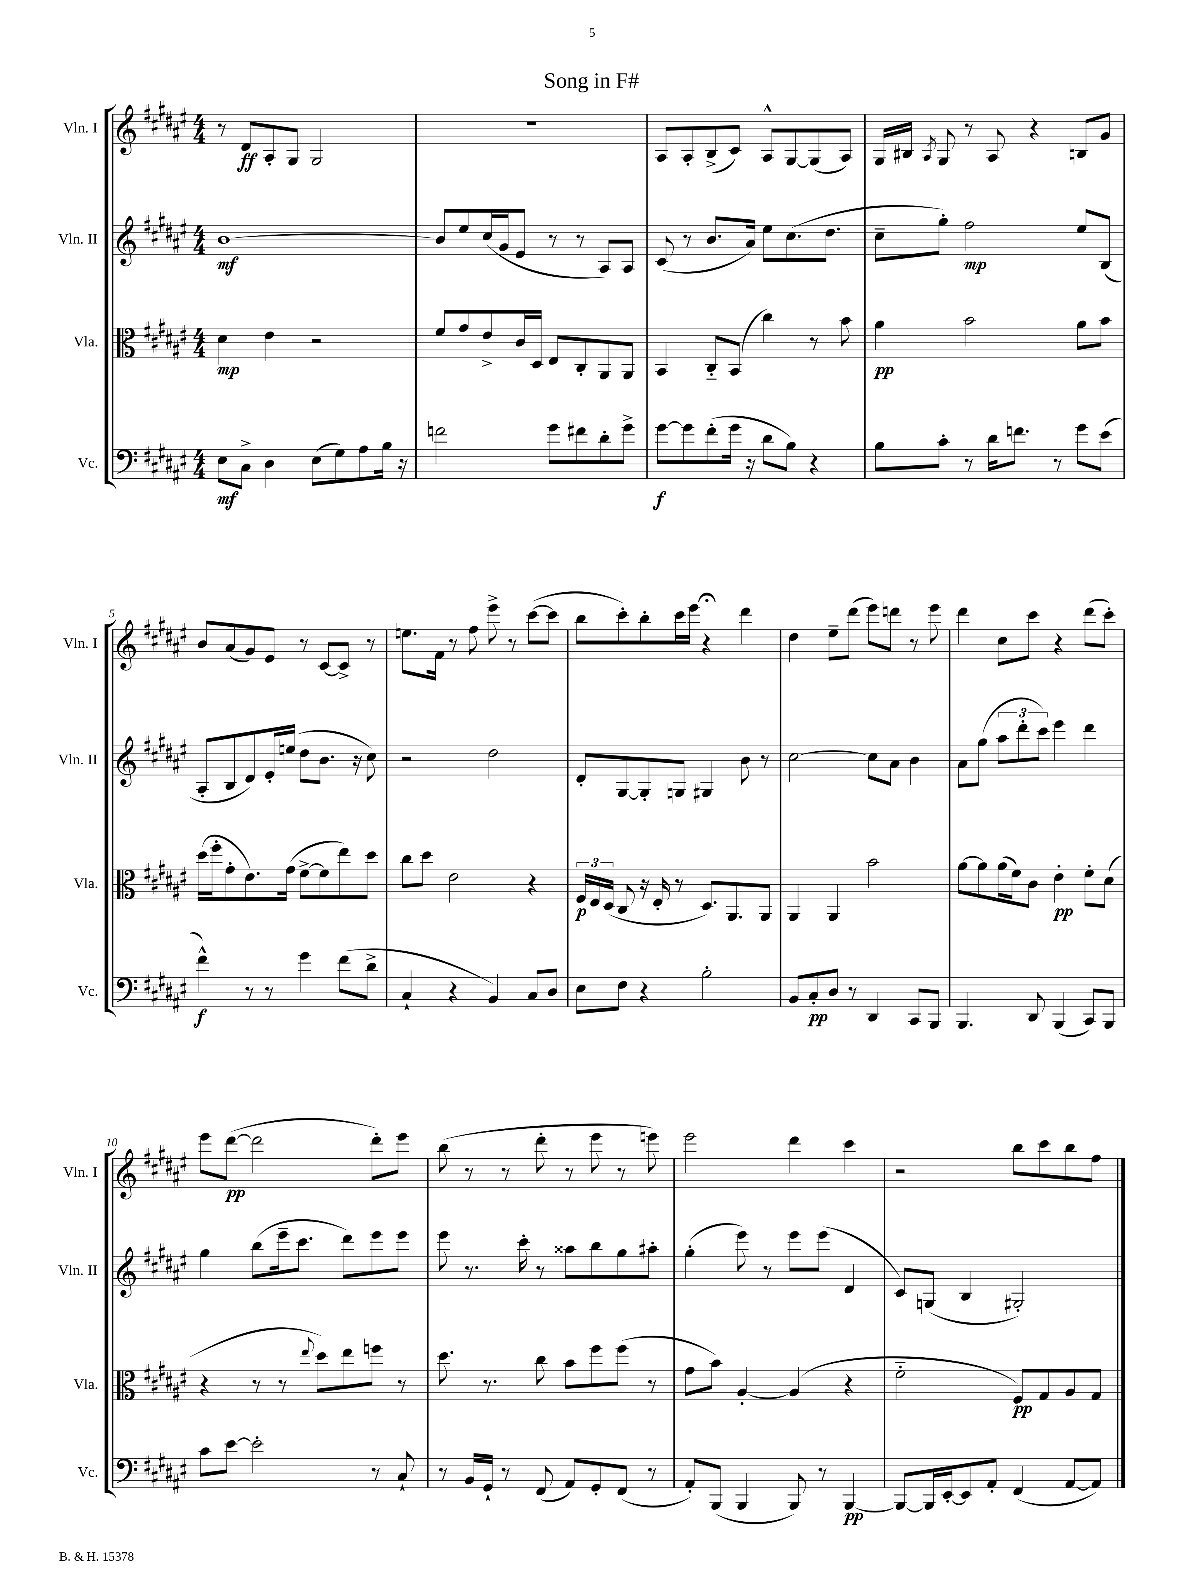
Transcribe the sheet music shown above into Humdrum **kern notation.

**kern	**kern	**kern	**kern
*staff4	*staff3	*staff2	*staff1
*clefF4	*clefC3	*clefG2	*clefG2
*k[f#c#g#d#a#e#]	*k[f#c#g#d#a#e#]	*k[f#c#g#d#a#e#]	*k[f#c#g#d#a#e#]
*M4/4	*M4/4	*M4/4	*M4/4
8E#\L	4d#\	[1b	8r
8C#^\J	.	.	8d#/L
4D#\	4e#\	.	8A#'/
.	.	.	8G#/J
(8E#\L	2r	.	2G#/
8G#\)	.	.	.
8A#\	.	.	.
16B\Jk	.	.	.
16r	.	.	.
=	=	=	=
2f\	8f#/L	8b/]L	1r
.	8g#/	8ee#/	.
.	8e#^/	(16cc#/L	.
.	.	16g#/J	.
.	16c#/L	8e#/J	.
.	16D#/JJ	.	.
8g#\L	8E#/L	8r	.
8f#\	8C#'/	8r	.
8d#'\	8AA#/	8A#/L)	.
8g#^\J	8AA#/J	8A#/J	.
=	=	=	=
[8g#\L	4BB/	(8c#/	8A#/L
8g#\]	.	8r	8A#'/
(8f#'\	8C#'~/L	8.b/L	(8B^/
16g#\Jk	(8BB/J	.	8c#/J)
16r	.	16a#/Jk)	.
8d#\L	4cc#\)	8ee#\L	8A#^^/L
8B\J)	.	(8.cc#\	[8G#/
4r	8r	.	(8G#/]
.	.	8.dd#\J	.
.	8b\	.	8A#/J)
=	=	=	=
8B\L	4a#\	8cc#~\L	16G#/LL
.	.	.	16B#/JJ
.	.	.	8qA#/
8c#'\J	.	8gg#'\J)	8G#/
8r	2b\	2ff#\	8r
16d#\LK	.	.	8A#/
8.f\J	.	.	.
.	.	.	4r
8r	.	.	.
8g#\L	8a#\L	8ee#/L	8B/L
(8e#\J	8b\J	(8B/J	8g#/J
=	=	=	=
4f#^^\)	(16dd#\LL	8A#'/L	8b/L
.	16ff#'\J	.	.
.	8g#'\	8B/	(8a#/
8r	8.e#\)	8d#/)	8g#/)
8r	.	16e#'/L	8e#/J
.	(16g#\Jk	(16ee/JJ	.
4g#\	[8f#^\L	8dd#\L	8r
.	8f#\]	8.b\J	[8c#/L
(8f#\L	8ee#\)	.	8c#^/]J
.	.	16r	.
8d#^\J	8dd#\J	8cc#\)	8r
=	=	=	=
4C#`/	8cc#\L	2r	8.ee\L
.	8dd#\J	.	.
.	.	.	16f#\Jk
4r	2e#\	.	8r
.	.	.	8ff#\
4BB/)	.	2dd#\	8eee#^\
.	.	.	8r
8C#/L	4r	.	([8ccc#\L
8D#/J	.	.	8ccc#\]J
=	=	=	=
8E#\L	24F#/LL	8d#'/L	8bb\L
.	24E#/	.	.
.	(24D#/JJ	.	.
8F#\J	8C#/	[8G#/	8ccc#'\)
4r	16r	8G#'/]	8bb'\
.	16E#'/	.	.
.	8r	8G/J	16ccc#\L
.	.	.	16eee#\JJ
2B'\	8.D#/L)	4G#/	4r;
.	8.AA#/	.	.
.	.	8b\	4ddd#\
.	8AA#/J	8r	.
=	=	=	=
8BB/L	4AA#/	[2cc#\	4dd#\
8C#'/	.	.	.
8D#/J	4AA#/	.	8ee#~\L
8r	.	.	(8ddd#\J
4DD#/	2b\	8cc#\]L	8eee#\L)
.	.	8a#\J	8ddd\J
8CC#/L	.	4b\	8r
8BBB/J	.	.	8eee#\
=	=	=	=
4.BBB/	[8a#\L	8a#\L	4ddd#\
.	8a#\]	(8gg#\J	.
.	(16a#\L	12aa#\L	8cc#\L
.	16f#\J)	.	.
.	.	12ddd#'\	.
8DD#/	8c#\J	.	8ccc#\J
.	.	12ccc#\J)	.
(4BBB/	4e#'\	4eee#\	4r
8CC#/L)	8f#'\L	4ddd#\	(8ddd#\L
8BBB/J	(8d#\J	.	8ccc#'\J)
=	=	=	=
8c#\L	4r	4gg#\	8eee#\L
[8e#\J	.	.	([8ddd#\J
2e#'\]	8r	(8bb\L	2ddd#\]
.	8r	16eee#~\k	.
.	.	8.ccc#\J	.
.	8qqee#/	.	.
.	8dd#\L)	.	.
.	8ee#\	8ddd#\L)	.
8r	8ff\J	8eee#\	8ddd#'\L)
8C#`/	8r	8eee#\J	8eee#\J
=	=	=	=
8r	8.dd#\	8eee#\	(8bb\
16BB/LL	.	8.r	8r
16GG#`/JJ	8.r	.	.
8r	.	.	8r
.	.	16ccc#'\	.
(8FF#/	8cc#\	8r	8ddd#'\
8AA#/L)	8b\L	8aa##\L	8r
8GG#'/	8ff#\	8bb\	8eee#\
(8FF#/J	(8ff#\J	8gg#\	8r
8r	8r	8aa#'\J	8eee\)
=	=	=	=
8AA#'/L)	8g#\L	(4gg#'\	2eee#\
(8BBB/J	8b\J)	.	.
4BBB/	[4A#'/	8eee#\)	.
.	.	8r	.
8BBB/)	(4A#/]	8eee#\L	4ddd#\
8r	.	(8eee#\J	.
[4BBB/	4r	4d#/	4ccc#\
=	=	=	=
8BBB/_L	2f#'~\	8c#/L)	2r
16BBB/]L	.	(8G/J	.
[16EE#'/J	.	.	.
8EE#/]	.	4B/	.
8AA#'/J	.	.	.
(4FF#/	8F#/L)	2G#'/)	8bb\L
.	8G#/	.	8ccc#\
[8AA#/L	8A#/	.	8bb\
8AA#/]J)	8G#/J	.	8ff#\J
==	==	==	==
*-	*-	*-	*-
